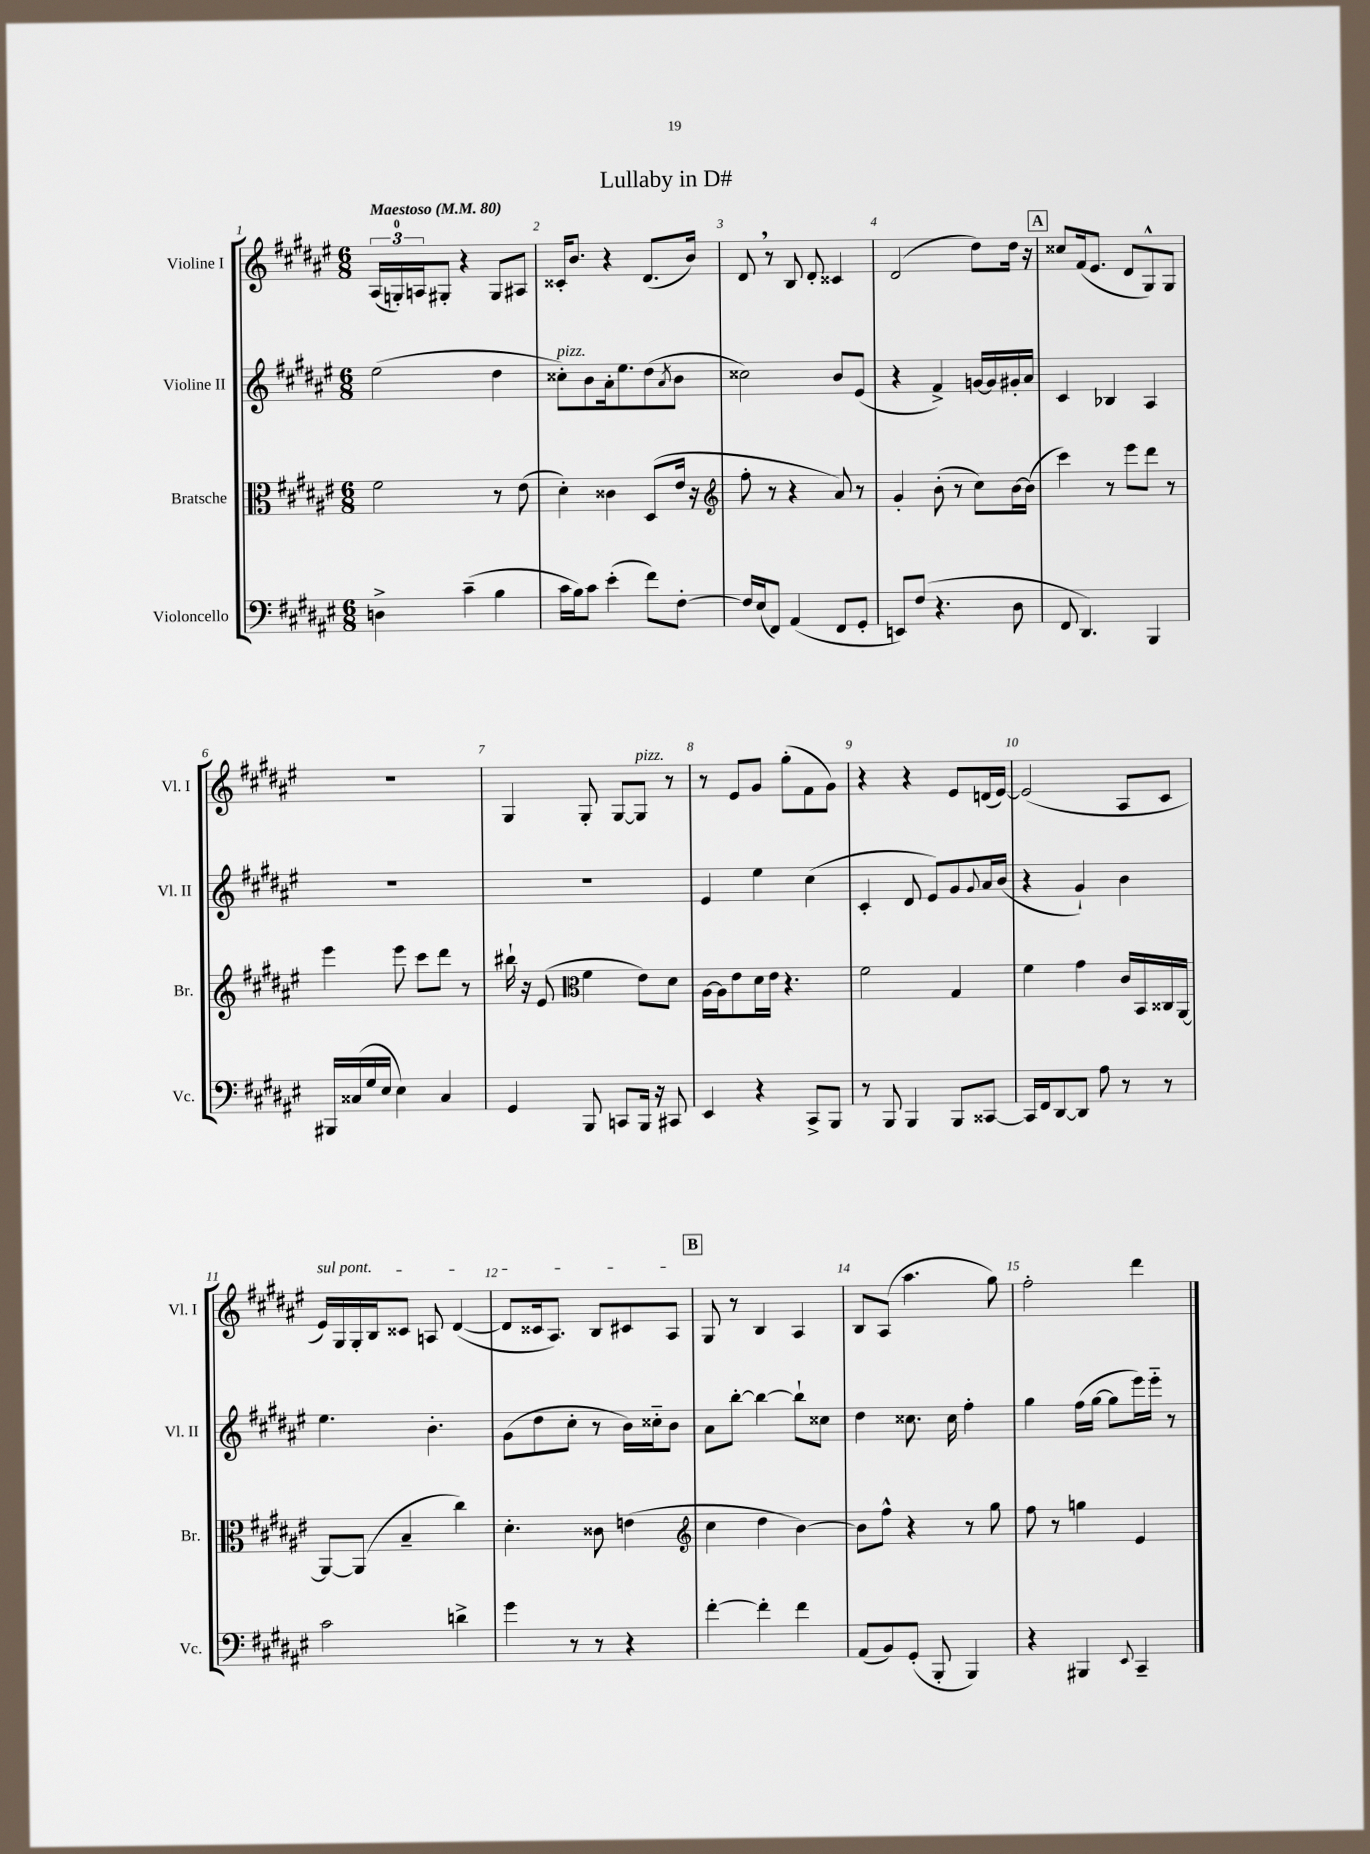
\header { title = "Lullaby in D#" }
<<
\new StaffGroup <<
\new Staff = "s0" \with { instrumentName = "Violine I" shortInstrumentName = "Vl. I" } {
    \clef treble \key fis \major \numericTimeSignature \time 6/8 \tempo "Maestoso" 4 = 80
    \tuplet 3/2 { ais16( g16-0-.) a16 } gis8-. r4 gis8 ais8 |
    cisis'16-. b'8. r4 dis'8.( b'16) |
    dis'8 \breathe r8 b8 dis'8-. cisis'4 |
    dis'2( dis''8) dis''16 r16 |
    \mark \markup { \box "A" } cisis''8 fis'16( eis'8. dis'8 gis8-^) gis8 |
    R2. |
    gis4 gis8-. gis8~ gis8^\markup { \italic "pizz." } r8 |
    r8 eis'8 gis'8 gis''8-.( fis'8 gis'8) |
    r4 r4 eis'8 d'16( eis'16~) |
    eis'2( ais8 cis'8 |
    \once \override TextSpanner.bound-details.left.text = \markup { \italic "sul pont." } eis'16\startTextSpan) gis16 gis16-. b16 cisis'8 a8 dis'4~( |
    dis'8 cisis'16 ais8.) b8 cis'8 ais8\stopTextSpan |
    \mark \markup { \box "B" } gis8 r8 b4 ais4 |
    b8 ais8( ais''4. gis''8) |
    fis''2-. dis'''4 \bar "|." |
}
\new Staff = "s1" \with { instrumentName = "Violine II" shortInstrumentName = "Vl. II" } {
    \clef treble \key fis \major \numericTimeSignature \time 6/8
    eis''2( dis''4 |
    cisis''8-.^\markup { \italic "pizz." }) b'8 ais'16-. eis''8. dis''8( \acciaccatura { ais'8 } b'8 |
    cisis''2) b'8 eis'8( |
    r4 fis'4->) g'16~ g'16 gis'16-. ais'16 |
    \mark \markup { \box "A" } cis'4 bes4 ais4 |
    R2. |
    R2. |
    eis'4 eis''4 cis''4( |
    cis'4-. dis'8 eis'8) gis'8 \appoggiatura { gis'8 } ais'16 b'16( |
    r4 gis'4-!) b'4 |
    eis''4. b'4.-. |
    gis'8( dis''8 cis''8-. r8 b'16) cisis''16-_ b'8 |
    \mark \markup { \box "B" } ais'8 b''8~-. b''4~ b''8-! cisis''8 |
    dis''4 cisis''8. cisis''16 fis''4-. |
    gis''4 fis''16( gis''16~ gis''8 eis'''16) eis'''16-_ r8 \bar "|." |
}
\new Staff = "s2" \with { instrumentName = "Bratsche" shortInstrumentName = "Br." } {
    \clef alto \key fis \major \numericTimeSignature \time 6/8
    fis'2 r8 eis'8( |
    dis'4-.) cisis'4 dis8( eis'16 r16 |
    \clef treble fis''8-. r8 r4 ais'8) r8 |
    gis'4-. b'8-.( r8 cis''8) b'16~ b'16( |
    \mark \markup { \box "A" } cis'''4) r8 eis'''8 dis'''8 r8 |
    eis'''4 eis'''8 cis'''8 dis'''8 r8 |
    bis''16-! r16 eis'8( \clef alto fis'4 eis'8) dis'8 |
    ais16~ ais16 eis'8 dis'16 eis'16 r4. |
    fis'2 gis4 |
    fis'4 gis'4 cis'16 b,16 cisis16 ais,16~ |
    ais,8~ ais,8( b4-- cis''4) |
    dis'4.-. cisis'8 e'4( |
    \mark \markup { \box "B" } \clef treble cis''4 dis''4 b'4~) |
    b'8 fis''8-^ r4 r8 gis''8 |
    fis''8 r8 g''4 eis'4 \bar "|." |
}
\new Staff = "s3" \with { instrumentName = "Violoncello" shortInstrumentName = "Vc." } {
    \clef bass \key fis \major \numericTimeSignature \time 6/8
    d4-> cis'4--( b4 |
    cis'16 b16) cis'8 eis'4-.( fis'8) fis8~-. |
    fis16 eis16( fis,8) ais,4( fis,8 gis,8-. |
    e,8) fis8( r4. dis8 |
    \mark \markup { \box "A" } fis,8 dis,4.) b,,4 |
    bis,,16 cisis16( gis16 eis16 eis4) cisis4 |
    gis,4 b,,8 c,8 b,,16 r16 cis,8 |
    eis,4 r4 cis,8-> b,,8 |
    r8 b,,8 b,,4 b,,8 cisis,8~ |
    cisis,16 fis,16 dis,8~ dis,8 ais8 r8 r8 |
    cis'2 d'4-> |
    gis'4 r8 r8 r4 |
    \mark \markup { \box "B" } fis'4~-. fis'4-. fis'4 |
    ais,8( b,8) gis,8-.( b,,8-. b,,4) |
    r4 bis,,4 \appoggiatura { eis,8 } cis,4-- \bar "|." |
}
>>
>>
\layout { \context { \Score \override BarNumber.break-visibility = ##(#f #t #t) barNumberVisibility = #all-bar-numbers-visible } }
